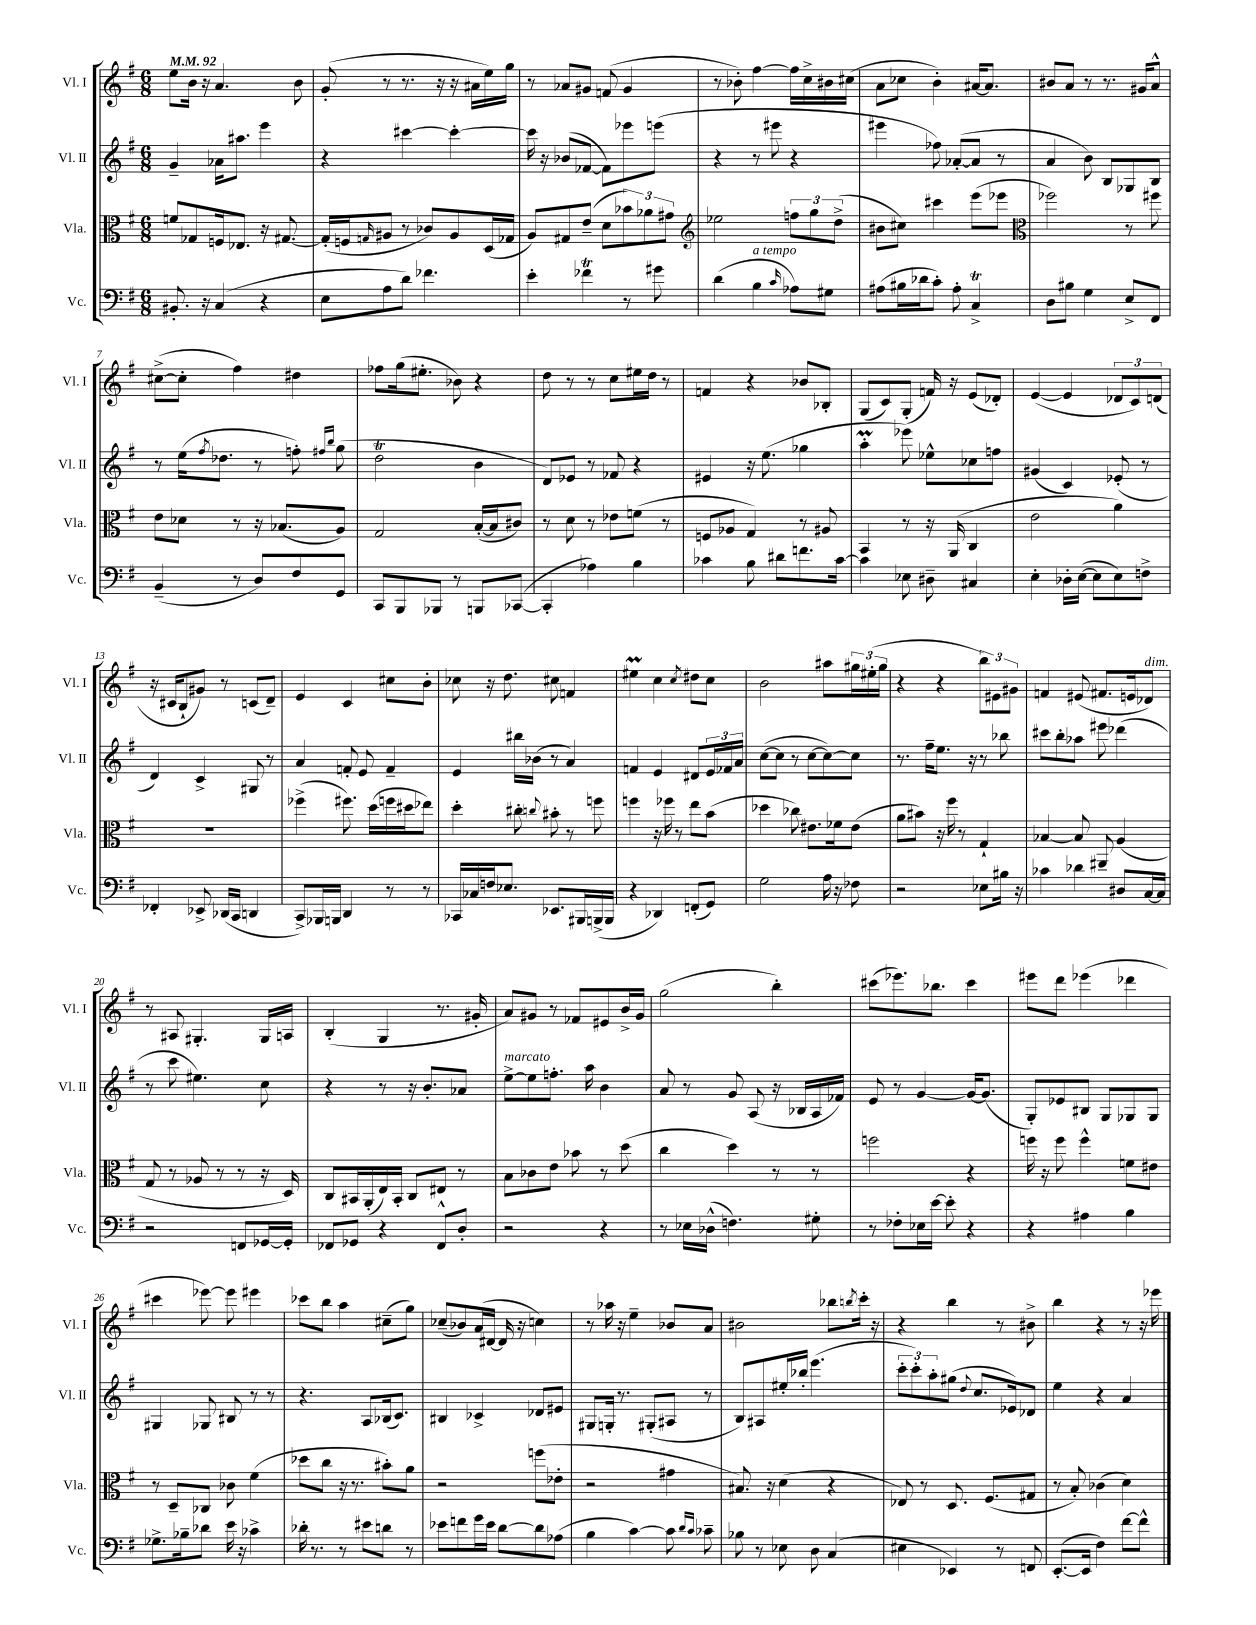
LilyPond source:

<<
\new StaffGroup <<
\new Staff = "s0" \with { instrumentName = "Vl. I" shortInstrumentName = "Vl. I" } {
    \clef treble \key g \major \numericTimeSignature \time 6/8 \tempo 4 = 92
    e''8 b'16 r16 a'4. b'8 |
    g'8-.( r8 r8. r16 r16 ais'16 e''16) g''16 |
    r8 aes'8 gis'8 f'8( gis'4 |
    r8 bes'8-.) fis''4~ fis''16 c''16-> bis'16 cis''16( |
    a'8 ces''8 b'4-.) ais'16~ ais'8. |
    bis'8 a'8 r8 r8. gis'16 a'8-^ |
    cis''8~->( cis''8-. fis''4) dis''4 |
    fes''8 g''16( eis''8.-. bes'8) r4 |
    d''8 r8 r8 c''8 eis''16 d''16 r8 |
    f'4 r4 bes'8 bes8-. |
    g8( c'8) g8-.( f'16) r16 e'8( des'8-.) |
    e'4~( e'4 \tuplet 3/2 { des'8 c'8) d'8( } |
    r16 cis'16 b8-! gis'8) r8 c'8( d'8--) |
    e'4 c'4 cis''8 b'8-. |
    ces''8 r16 d''8. cis''8 f'4 |
    eis''4\prall c''4 \acciaccatura { c''8 } dis''8 c''8 |
    b'2 ais''8 \tuplet 3/2 { gis''16 eis''16-.( gis''16 } |
    r4 r4 \tuplet 3/2 { b''8) eis'8 gis'8 } |
    f'4 eis'8( fis'8. e'16 des'8^\markup { \italic "dim." }) |
    r8 ais8 gis4.-. gis16 a16 |
    b4-.( g4 r8. gis'16-. |
    a'8) gis'8 r8 fes'8 eis'8 b'16-> gis'16 |
    g''2( b''4-.) |
    cis'''8( ees'''8.) bes''8. cis'''4 |
    eis'''8 d'''8 ees'''4( des'''4 |
    cis'''4 ees'''8~) ees'''8 eis'''4 |
    ces'''8 b''8 a''4 cis''8--( g''8) |
    ces''8--( bes'8) a'16( dis'16~ dis'16 r16 c''4) |
    r8 aes''16 r16 e''4-- bes'8 a'8 |
    bis'2 bes''8 \acciaccatura { b''8 } c'''16-. r16 |
    r4 b''4 r8 bis'8-> |
    b''4 r4 r8 r16 ees'''16 \bar "|." |
}
\new Staff = "s1" \with { instrumentName = "Vl. II" shortInstrumentName = "Vl. II" } {
    \clef treble \key g \major \numericTimeSignature \time 6/8
    g'4-- aes'16 ais''8. e'''4 |
    r4 cis'''4~ cis'''4~-. |
    cis'''16 r16 bes'8( fes'8~ fes'8) ees'''8 e'''8( |
    r4 r8 eis'''8 r4 |
    eis'''4 fes''8) aes'8~-.( aes'8 r8 |
    a'4 b'8) b8 ges8 b8 |
    r8 e''16( \acciaccatura { fis''8 } des''8. r8 f''8-.) \grace { fis''16 b''16 } g''8( |
    d''2\trill b'4 |
    d'8) ees'8 r8 fes'8 r4 |
    eis'4 r16 e''8.( ges''4 |
    a''4-.\prall ees'''8) ees''8-^ ces''8 f''8 |
    gis'4( c'4) ees'8-.( r8 |
    d'4) c'4-> gis8 r8 |
    a'4 f'8-. e'8 f'4-- |
    e'4 bis''16 bes'16( r8 a'4) |
    f'4 e'4 dis'8 \tuplet 3/2 { e'16 fes'16 a'16 } |
    c''8~( c''8 r8 c''8~ c''8~) c''8 |
    r8. fis''16-- e''8. r16 r8 bes''8 |
    cis'''8 b''8-. aes''8 eis'''8 des'''4( |
    r8 c'''8 eis''4.) c''8 |
    r4 r8 r16 b'8.-. aes'8 |
    e''8~->^\markup { \italic "marcato" } e''8 f''8.-. a''16 b'4 |
    a'8 r8 g'8 a8( r16 bes16 a16 fes'16) |
    e'8 r8 g'4~ g'16~ g'8.( |
    g8-.) ees'8 bis8 g8 ges8 ges8 |
    gis4 ges8 bis8 r8 r8 |
    r4. a8 bes16( c'8.) |
    bis4 ces'4-> des'8 eis'8 |
    gis8 g16-. r8. gis8-.( ais8 r8 |
    b8) ais8 eis''16-. bes''16-. e'''4.( |
    \tuplet 3/2 { c'''8-. c'''8-.) a''8-. } gis''8( \appoggiatura { d''8 } c''8. ees'16) des'8 |
    e''4 r4 a'4 \bar "|." |
}
\new Staff = "s2" \with { instrumentName = "Vla." shortInstrumentName = "Vla." } {
    \clef alto \key g \major \numericTimeSignature \time 6/8
    f'8 ges8 f16 ees8. r16 gis8.~ |
    gis16-.( f16 \grace { g16 } ais8 r8 ces'8) ais8 d16( ges16 |
    a8) gis8 e'8--( d'8 \tuplet 3/2 { bes'8) aes'8 gis'8 } |
    \clef treble ees''2 \tuplet 3/2 { f''8 g''8 d''8->( } |
    bis'8 cis''8) cis'''4 e'''8( ees'''8 |
    \clef alto fes''2) r8 fis''8 |
    e'8 des'8 r8 r16 bes8.( a8) |
    g2 b16~-.( b16 cis'8) |
    r8 d'8 r8 ees'8 f'8( r8 |
    f8 aes8 g4) r8 ais8 |
    b,4 r8 r16 a,16( c4 |
    e'2 a'4) |
    R2. |
    fes''4->( fis''8.) d''16( f''16 dis''16 ees''8) |
    d''4-. cis''8-. \appoggiatura { c''8 } bis'8-. r8 f''8 |
    f''4 r16 fes''16 r8 e''8 b'8( |
    des''4 ces''8) eis'8. fes'16 eis'8( |
    a'8 bis'8) r16 fis''16 r8 g4-! |
    bes4~ bes8 ais,8-- a4( |
    g8 r8 aes8 r8 r8 r16 d16) |
    c8 bis,16 a,16-.( e16) bis,16-. c8 eis8 r8 |
    b8 ces'8 e'8 bes'8 r8 d''8( |
    c''4 d''4) r8 r8 |
    f''2 r4 |
    f''16 r16 f''8 f''4-^ f'8 eis'8 |
    r8 d8-- ces8 ces'8 fis'4( |
    des''8 c''8 r16 r8. bis'8-.) a'8 |
    r2 f''8( ees'8-. |
    r2 gis'4 |
    bis8.) r16 d'4( r4 |
    ees8) r8 d8. fis8.( gis8 |
    r8 b8-.) ces'4( d'4) \bar "|." |
}
\new Staff = "s3" \with { instrumentName = "Vc." shortInstrumentName = "Vc." } {
    \clef bass \key g \major \numericTimeSignature \time 6/8
    bis,8.-. r16 c4( r4 |
    e8 a8 d'8) fes'4. |
    e'4-. fes'4\trill r8 gis'8 |
    d'4( b4^\markup { \italic "a tempo" } \grace { c'16 } aes8) gis8 |
    ais8( bis16 des'16 c'8-.) ais8-. c4->\trill |
    d8 bis8 g4 e8-> fis,8 |
    b,4--( r8 d8) fis8 g,8 |
    c,8 b,,8 bes,,8 r8 b,,8 ces,8~( |
    ces,4-. aes4) b4 |
    ces'4 b8 dis'8 f'8. ces'16~ |
    ces'4 ees8 dis8-- cis4 |
    e4-. des16-. e16~( e8 e8) f8-> |
    fes,4-. ees,8-> des,16( c,16 d,4 |
    c,8->) bes,,16 b,,16 d,4 r8 r8 |
    ces,16 ces16 f16 ees8. ees,8. bis,,16 b,,16->( b,,16 |
    r4 des,4) f,8-.( g,8) |
    g2 a16 r16 fes8 |
    r2 ees8 bis16 r16 |
    ces'4 des'4 dis8 c16~ c16 |
    r2 f,8 ges,16~ ges,16-. |
    fes,8 ges,8 r4 fes,8-^ d8-. |
    r2 r4 |
    r8 ees16 des16-^( f4.) gis8-. |
    r8 fes8-. ees16 e'16~ e'8-. r4 |
    r4 ais4 b4 |
    ges8.-> bes16-- des'8 e'16 r16 ces'4-> |
    des'16-. r8. r8 eis'8 d'8 r8 |
    ees'8 f'8 g'16 ees'16 d'8~ d'8 aes8( |
    b4 c'4~) c'8 \grace { d'16 c'16 } ces'8-- |
    bes8 r8 ees8 d8 c4( |
    eis4 ees,4) r8 f,8 |
    e,8.~-.( e,16 fis4) fis'8~ fis'8-^ \bar "|." |
}
>>
>>
